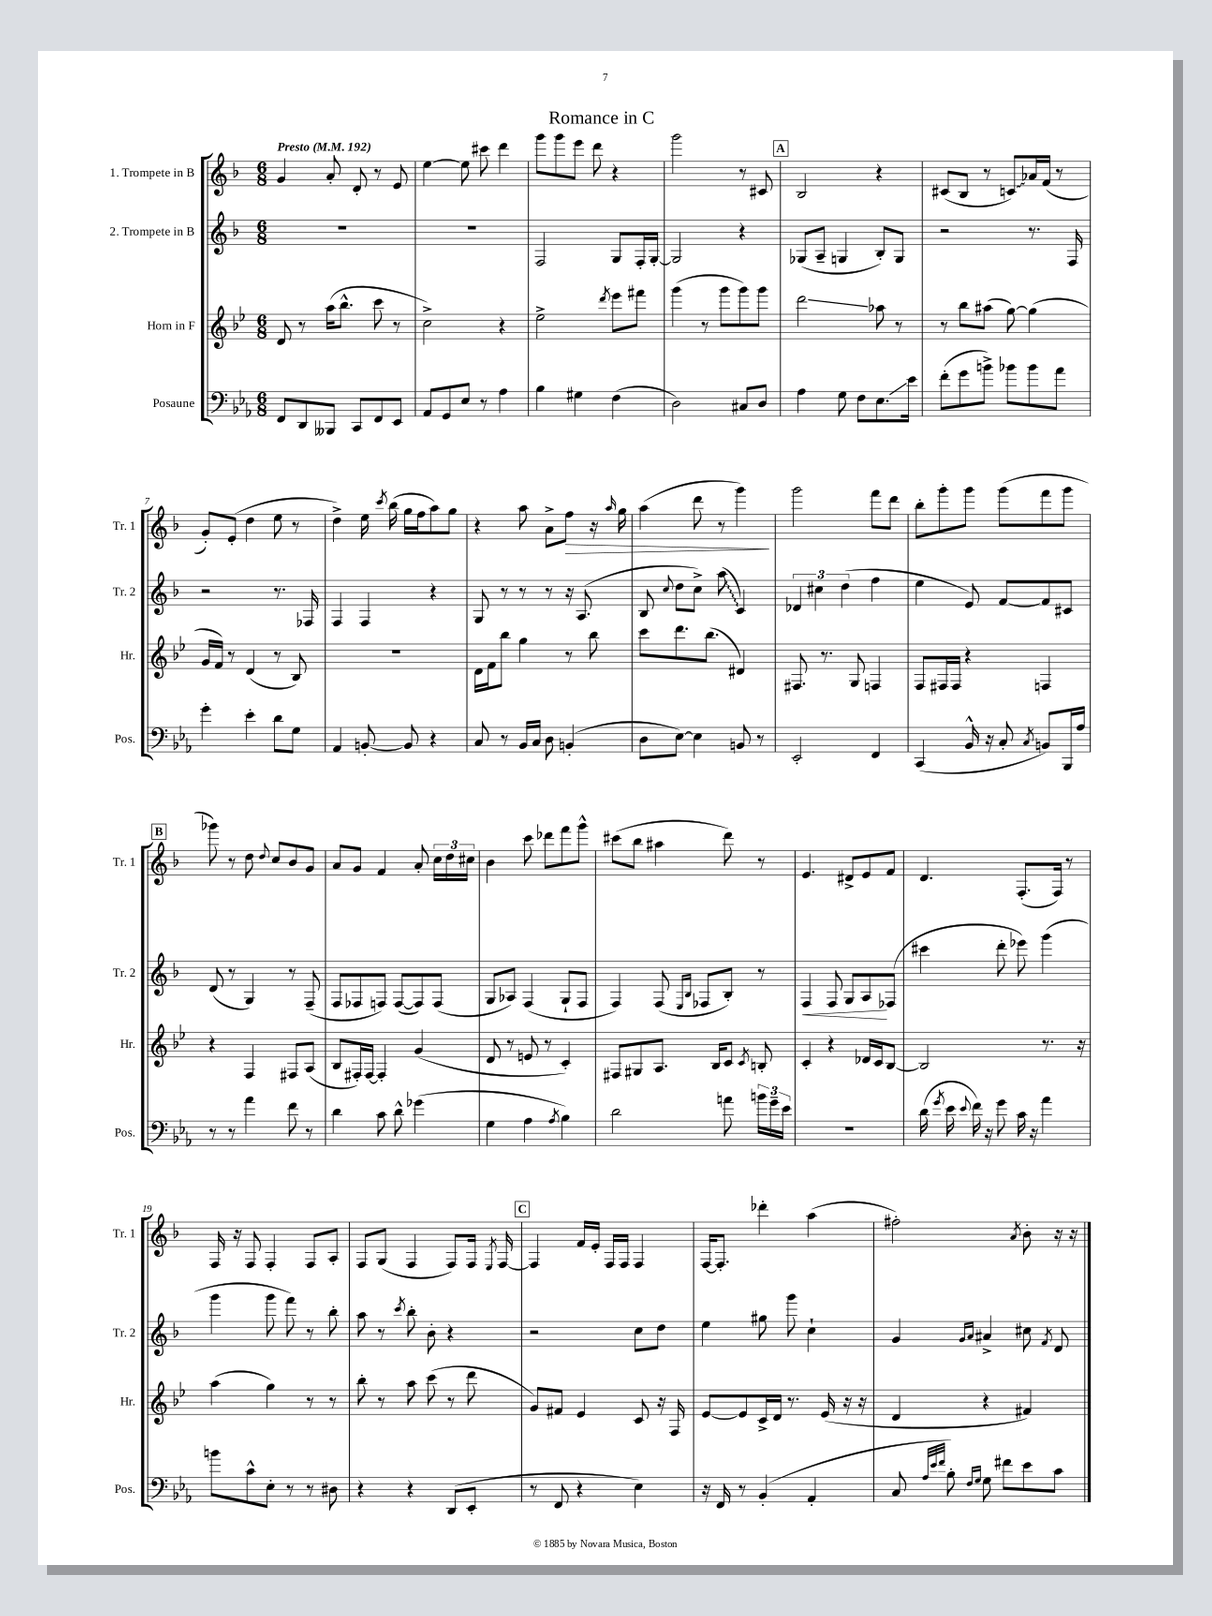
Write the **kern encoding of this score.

**kern	**kern	**kern	**kern
*staff4	*staff3	*staff2	*staff1
*clefF4	*clefG2	*clefG2	*clefG2
*k[b-e-a-]	*k[b-e-]	*k[b-]	*k[b-]
*M6/8	*M6/8	*M6/8	*M6/8
*MM192	*MM192	*MM192	*MM192
8FF/L	8d/	2.r	4g/
8DD/	8r	.	.
8BBB--/J	(16aa\LK	.	8a'/
.	8.bb-^^\J	.	.
8CC/L	.	.	8d'/
8FF/	8ccc\	.	8r
8EE-/J	8r	.	8e/
=	=	=	=
8AA-/L	2cc^\)	2.r	[4ee\
8GG/	.	.	.
8E-/J	.	.	8ee\]
8r	.	.	8ccc#\
4A-\	4r	.	4ddd\
=	=	=	=
4B-\	2ee-^\	2F/	8ggg\L
.	.	.	8ggg\
4G#\	.	.	8eee\J
.	.	.	8ddd\
.	8qddd/	.	.
(4F\	8eee-\L	8G/L	4r
.	8fff#\J	16F'/L	.
.	.	[16G'/JJ	.
=	=	=	=
2D\)	(4ggg\	2G/]	2ggg\
.	8r	.	.
.	8ggg\L	.	.
8C#/L	8ggg\)	4r	8r
8D/J	8ggg\J	.	8c#/
=	=	=	=
4A-\	2ddd\	(8G-/L	2B-/
.	.	8A~/J	.
8G\	.	4G/	.
8F\L	.	.	.
8.E-\	8aa-\	8B-'/L)	4r
.	8r	8G/J	.
16e-\Jk	.	.	.
=	=	=	=
(8f'\L	8r	2r	(8c#/L
8g\	8bb-\L	.	8B-/J
8b^\J)	(8aa#\J	.	8r
8b-\L	[8gg\)	.	8c/L)
8b-\	(4gg\]	8.r	16a-/L
.	.	.	(16f/JJ
8a-\J	.	.	8r
.	.	16F/	.
=	=	=	=
4g'\	16g/LL	2r	8g'/L)
.	16f/JJ)	.	.
.	8r	.	(8e'/J
4e-'\	(4d/	.	4dd\
8d\L	8r	8.r	8ee\
8G\J	8B-/)	.	8r
.	.	16F-/	.
=	=	=	=
4AA-/	2.r	4F/	4dd^\)
[8BB'/	.	4F/	16ee\
.	.	.	8qccc/
.	.	.	(16bb-\
8BB/]	.	.	16gg\LL
.	.	.	16ff\J
4r	.	4r	8aa\)
.	.	.	8gg\J
=	=	=	=
8C/	16d\LL	8G/	4r
.	16f\J	.	.
8r	8bb-\J	8r	.
16BB-/LL	4gg\	8r	8aa\
16C/JJ	.	.	.
8D\	.	8r	8a^\L
(4BB'/	8r	16r	8ff\J
.	.	(8.A/	.
.	8bb-\	.	16r
.	.	.	16qqaa/
.	.	.	16gg\
=	=	=	=
8D\L	8ccc\L	8B-/	(4aa\
.	.	8qqcc/	.
[8E-\J)	8.ddd\	8dd\L	.
4E-\]	.	8cc^\J)	8ddd\
.	(8.bb-\J	.	.
.	.	(8aa\	8r
8BB/	4d#/)	4c/)	4ggg\)
8r	.	.	.
=	=	=	=
2EE-'/	8.F#/	6d-/	2ggg\
.	.	6cc#\	.
.	8.r	.	.
.	.	(6dd\	.
.	8G/	.	.
4FF/	4F/	4ff\	8fff\L
.	.	.	8ddd\J
=	=	=	=
(4CC/	8F/L	4ee\	8bb-'\L
.	16F#/L	.	8ggg'\
.	16F#/JJ	.	.
16BB-^^/	4r	8e/)	8ggg\J
16r	.	.	.
8C'/	.	[8f/L	(8ggg\L
8qC/	.	.	.
8BB/L)	4F/	8f/]	8fff\
16BBB-/L	.	8c#/J	8ggg\J
16A-/JJ	.	.	.
=	=	=	=
8r	4r	(8d/	8ggg-\)
8r	.	8r	8r
4a-\	4F/	4G/)	8dd\
.	.	.	8qqdd/
.	.	.	8cc/L
8f\	8F#/L	8r	8b-/
8r	(8A/J	(8F~/	8g/J
=	=	=	=
4d\	8B-/L	8F/L	8a/L
.	16F#'/L)	8F-/	8g/J
.	[16F#/JJ	.	.
8c\	4F#'/]	8F/J)	4f/
8d^^\	.	([8F/L	.
(4g-\	(4g/	8F/])	8a'/
.	.	(8F/J	24cc\LL
.	.	.	24dd\
.	.	.	24cc#\JJ
=	=	=	=
4G\	8d/	8G/L	4b-\
.	8r	8A-/J)	.
4A-\	8e/	(4F/	8ccc\
.	8r	.	8ddd-\L
8qA-/	.	.	.
4B-\)	4c'/)	8G`/L	8fff\
.	.	8F/J	8ggg^^\J
=	=	=	=
2d\	8F#/L	4F/)	(8ccc#\L
.	8G#/	.	8bb-\J
.	8.A/J	(8F/	4aa#\
.	.	16qqE/LL	.
.	.	16qqB-/JJ	.
.	.	8F-/L	.
.	16B-/LK	.	.
8a\	8c/J	8B-'/J)	8ddd\)
.	8qc/	.	.
24b\LL	8B'/	8r	8r
24g~\	.	.	.
24e-\JJ	.	.	.
=	=	=	=
2.r	4c'/	4F/	4.e/
.	4r	8F/	.
.	.	8G/L	8d#^/L
.	16d-/LL	8A/	8e/
.	16c/J	.	.
.	[8B-/J	(8F-/J	8f/J
=	=	=	=
(16d\	2B-/]	4ccc#\	4.d/
8qg/	.	.	.
16e-\	.	.	.
8qqe-/	.	.	.
16f\)	.	.	.
16r	.	.	.
8g\	.	8ddd'\	.
16c\	.	8eee-\)	(8.F'/L
16r	.	.	.
4a-\	8.r	(4ggg\	.
.	.	.	16F/Jk)
.	.	.	8r
.	16r	.	.
=	=	=	=
8b\L	(4aa\	4ggg\	16F/
.	.	.	16r
8c^^\	.	.	8F/
8E-'\J	4gg\)	8ggg\	4F'/
8r	.	8fff\)	.
8r	8r	8r	8F/L
8D#\	8r	8bb-'\	8A'/J
=	=	=	=
4r	8bb-'\	8aa\	8F/L
.	8r	8r	(8G/J
.	.	8qccc/	.
4r	8aa\	8bb-'\	4F/
.	(8ccc\	8b-'\	.
(8DD/L	8r	4r	8F/L)
8EE-'/J	8ddd\	.	16F/Jk
.	.	.	8qE/
.	.	.	[16F/
=	=	=	=
8r	8g/L)	2r	4F/]
8FF/	8f#/J	.	.
4r	4e-/	.	16f/LL
.	.	.	16e'/JJ
.	.	.	16F/LL
.	.	.	16F/JJ
4E-\)	8c/	8cc\L	4F/
.	16r	8dd\J	.
.	16F/	.	.
=	=	=	=
16r	[8e-/L	4ee\	[16F/LK
16FF/	.	.	8.F'/]J
8r	8e-/]	.	.
(4BB-'/	16c^/L	8gg#\	4ddd-'\
.	16d/JJ	.	.
.	8.r	8ggg\	.
4AA-'/	.	4cc`\	(4aa\
.	(16e-/	.	.
.	16r	.	.
.	16r	.	.
=	=	=	=
8C/	4d/	4g/	2ff#'\)
32qqA-/LLL	.	.	.
32qqe-/	.	.	.
32qqf/JJJ	.	.	.
8B-'\)	.	.	.
16qqF/LL	.	16qqg/LL	.
16qqG/JJ	.	16qqa/JJ	.
8G\	4r	4a#^/	.
8f#\L	.	.	.
.	.	.	8qa/
8e-\	4f#/)	8cc#\	8b-'\
.	.	8qf/	.
8c\J	.	8d/	16r
.	.	.	16r
==	==	==	==
*-	*-	*-	*-
